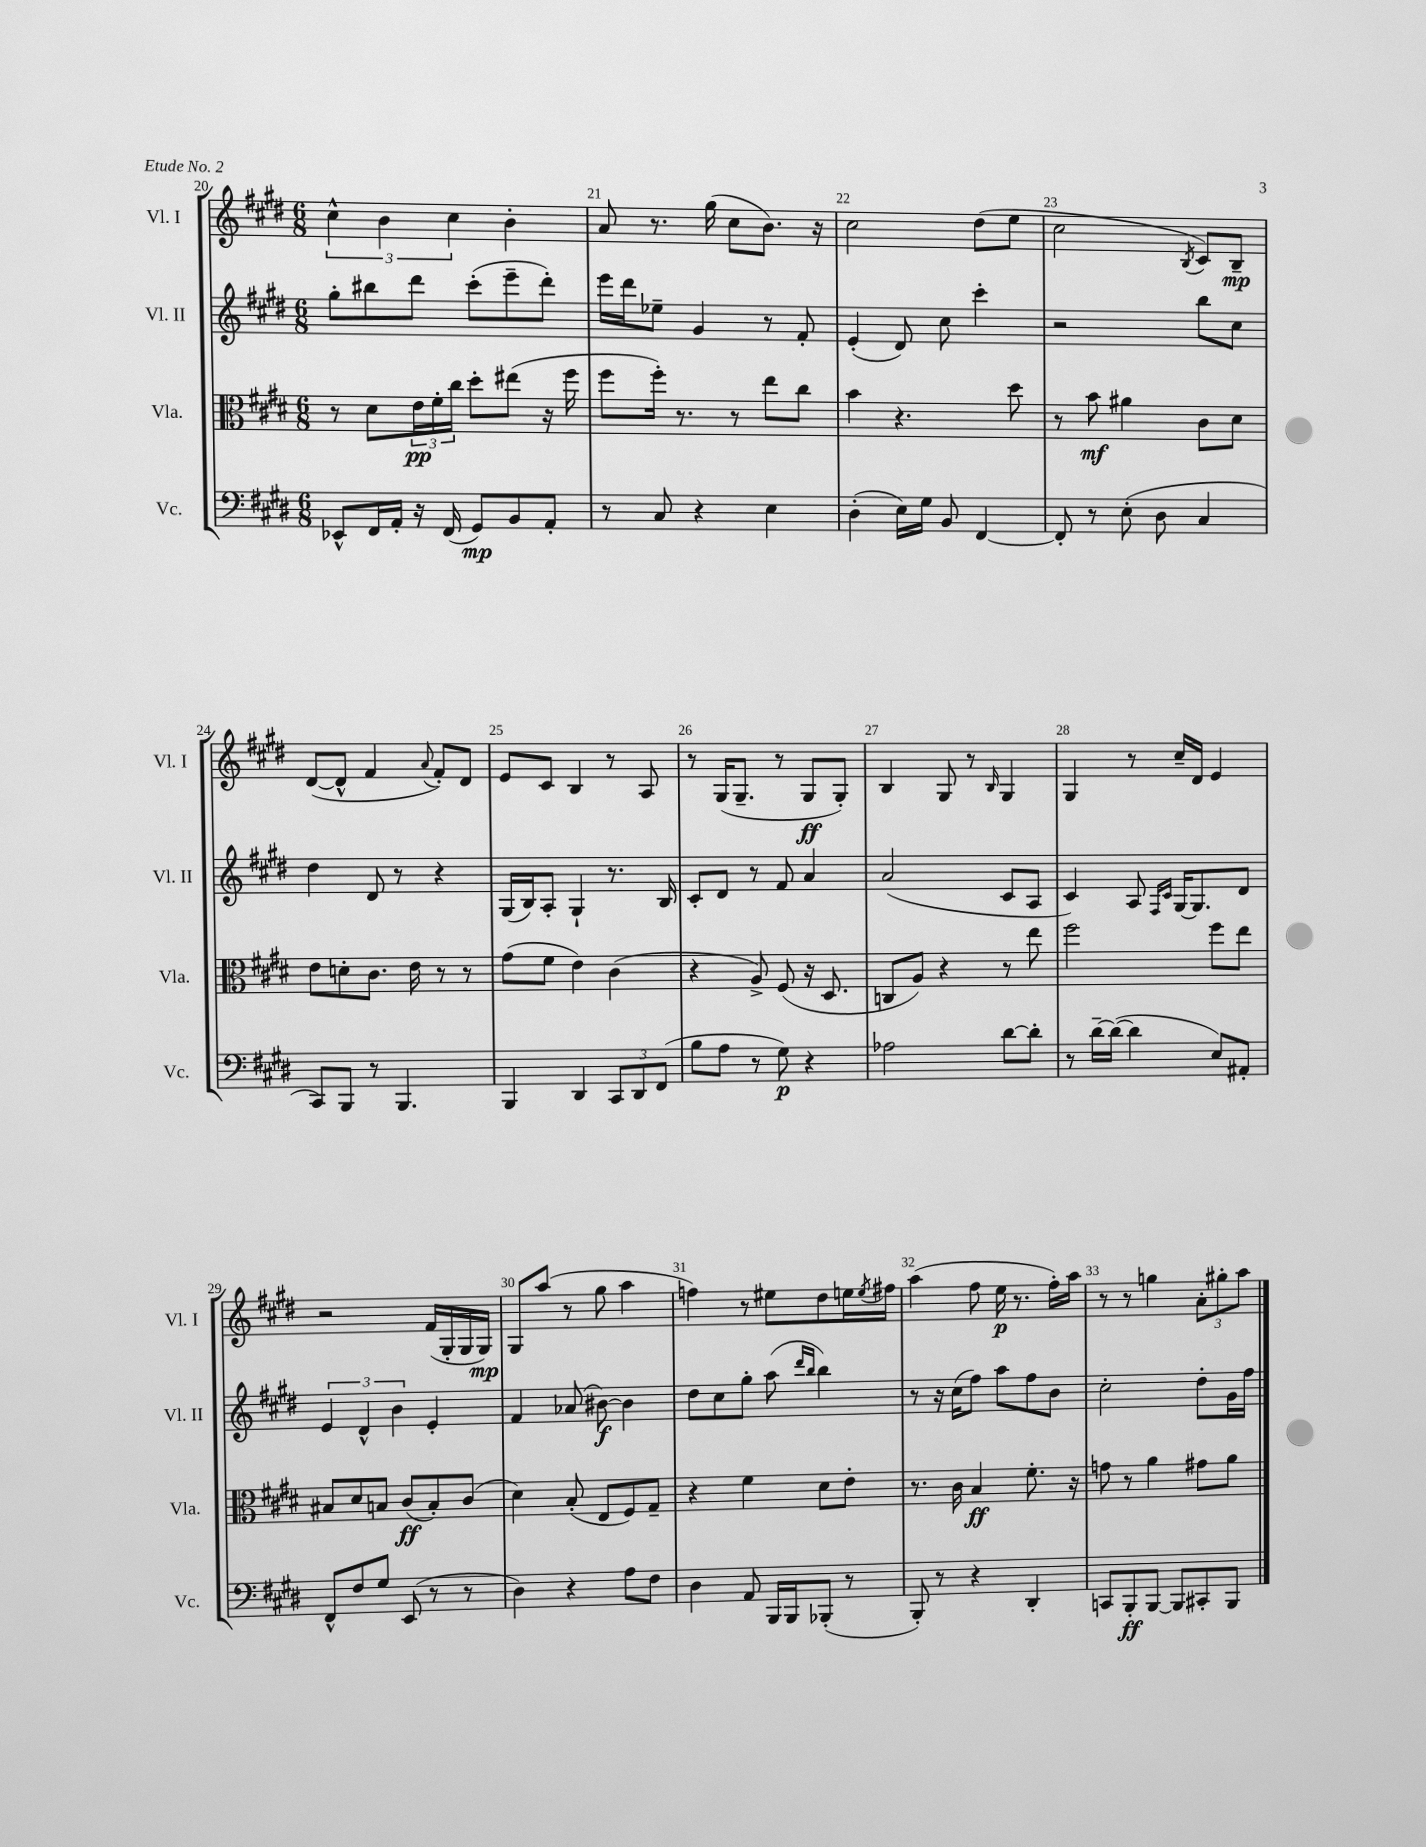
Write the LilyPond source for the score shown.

<<
\new StaffGroup <<
\new Staff = "s0" \with { instrumentName = "Vl. I" shortInstrumentName = "Vl. I" } {
    \clef treble \key e \major \numericTimeSignature \time 6/8
    \tuplet 3/2 { cis''4-^ b'4 cis''4 } b'4-. |
    a'8 r8. gis''16( cis''8 b'8.) r16 |
    cis''2 dis''8( e''8 |
    cis''2 \acciaccatura { b8 } cis'8) b8--\mp |
    dis'8~( dis'8-^ fis'4 \appoggiatura { a'8 } fis'8-.) dis'8 |
    e'8 cis'8 b4 r8 a8 |
    r8 gis16( gis8.-- r8 gis8\ff gis8-.) |
    b4 gis8 r8 \grace { b16 } gis4 |
    gis4 r8 cis''16-- dis'16 e'4 |
    r2 fis'16( gis16-. gis16 gis16\mp) |
    gis8 a''8( r8 gis''8 a''4 |
    f''4) r8 eis''8 dis''8 e''16 \acciaccatura { e''8 } fis''16 |
    a''4( fis''8 e''16\p r8. fis''16-.) a''16 |
    r8 r8 g''4 \tuplet 3/2 { a'8-. gis''8-. a''8 } \bar "|." |
}
\new Staff = "s1" \with { instrumentName = "Vl. II" shortInstrumentName = "Vl. II" } {
    \clef treble \key e \major \numericTimeSignature \time 6/8
    gis''8-. bis''8 dis'''8 cis'''8-.( e'''8-- dis'''8-.) |
    e'''16 dis'''16 ees''8-- gis'4 r8 fis'8-. |
    e'4-.( dis'8) cis''8 cis'''4-. |
    r2 b''8 cis''8 |
    dis''4 dis'8 r8 r4 |
    gis16( b16) a8-. gis4-! r8. b16 |
    cis'8-. dis'8 r8 fis'8 a'4 |
    a'2( cis'8 a8 |
    cis'4) a8 \grace { fis16 cis'16 } gis16~ gis8. dis'8 |
    \tuplet 3/2 { e'4 dis'4-^ b'4 } e'4-. |
    fis'4 aes'8( bis'8~\f) bis'4 |
    dis''8 cis''8 gis''8-. a''8( \grace { dis'''16 b''16 } b''4) |
    r8 r16 cis''16( fis''8) a''8 fis''8 b'8 |
    cis''2-. dis''8-. gis'16 fis''16 \bar "|." |
}
\new Staff = "s2" \with { instrumentName = "Vla." shortInstrumentName = "Vla." } {
    \clef alto \key e \major \numericTimeSignature \time 6/8
    r8 dis'8 \tuplet 3/2 { e'16\pp fis'16-. cis''16 } dis''8-. eis''8( r16 fis''16 |
    fis''8 fis''16-.) r8. r8 e''8 cis''8 |
    b'4 r4. dis''8 |
    r8 b'8\mf ais'4 cis'8 dis'8 |
    e'8 d'8-. cis'8. e'16 r8 r8 |
    gis'8( fis'8 e'4) cis'4( |
    r4 a8->) fis8( r16 dis8. |
    c8 a8) r4 r8 e''8 |
    fis''2 fis''8 e''8 |
    bis8 dis'8 b8 cis'8\ff( b8-.) cis'8( |
    dis'4) b8-.( e8 fis8) gis8-- |
    r4 fis'4 dis'8 e'8-. |
    r8. cis'16 b4\ff fis'8.-. r16 |
    g'8 r8 a'4 gis'8 a'8 \bar "|." |
}
\new Staff = "s3" \with { instrumentName = "Vc." shortInstrumentName = "Vc." } {
    \clef bass \key e \major \numericTimeSignature \time 6/8
    ees,8-^ fis,16 a,16-. r16 fis,16( gis,8\mp) b,8 a,8-. |
    r8 cis8 r4 e4 |
    dis4-.( e16) gis16 b,8 fis,4~ |
    fis,8-. r8 e8-.( dis8 cis4 |
    cis,8) b,,8 r8 b,,4. |
    b,,4 dis,4 \tuplet 3/2 { cis,8 dis,8 fis,8( } |
    b8 a8 r8 gis8\p) r4 |
    aes2 dis'8~ dis'8-. |
    r8 dis'16~-- dis'16~( dis'4 e8) ais,8-. |
    fis,8-^ fis8 gis8 e,8( r8 r8 |
    dis4) r4 a8 fis8 |
    dis4 a,8 b,,16 b,,16 bes,,8-.( r8 |
    b,,8-.) r8 r4 dis,4-. |
    c,8 b,,8-.\ff b,,8~ b,,8 cis,8-. b,,8 \bar "|." |
}
>>
>>
\layout { \context { \Score currentBarNumber = #20 \override BarNumber.break-visibility = ##(#f #t #t) barNumberVisibility = #all-bar-numbers-visible } }
